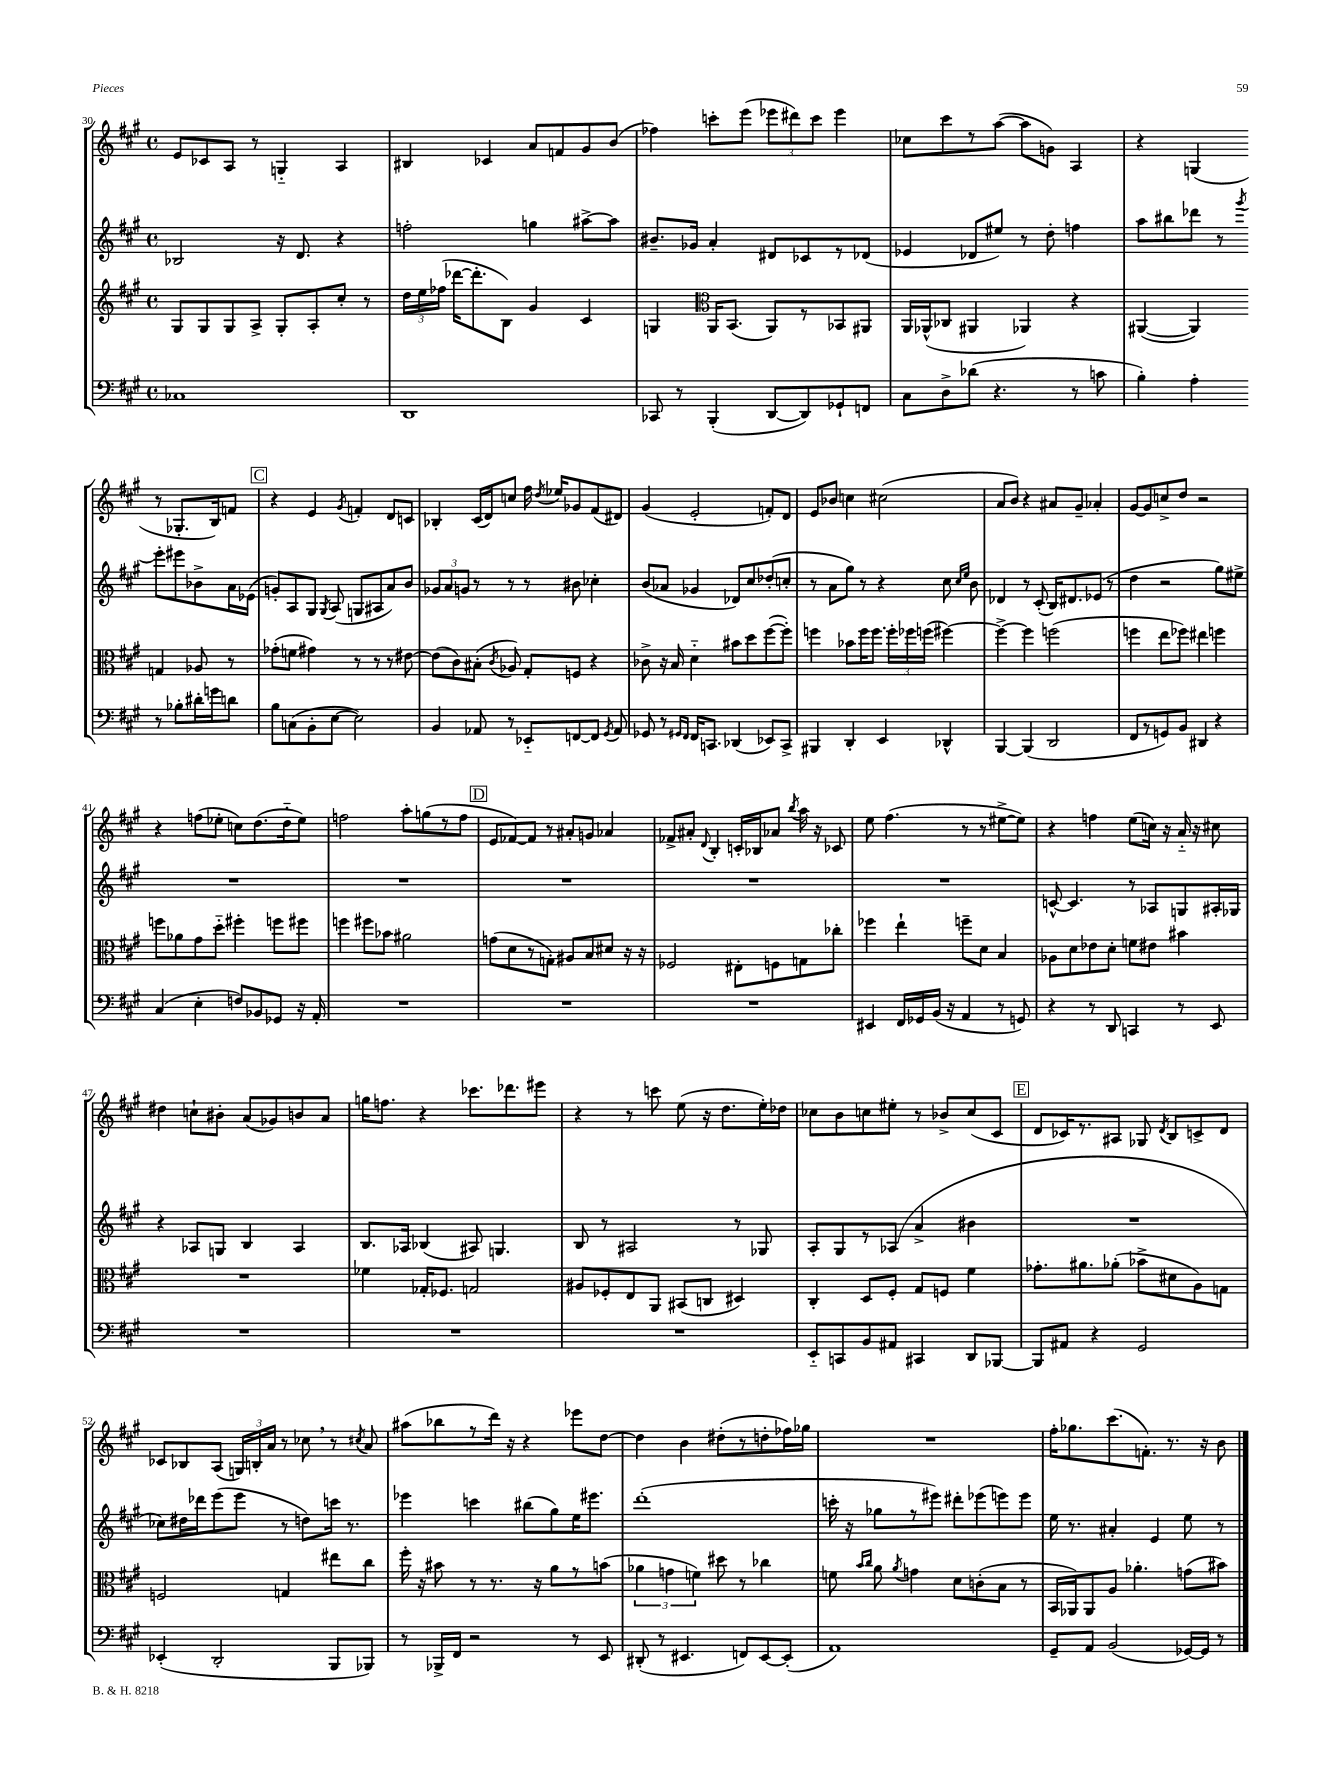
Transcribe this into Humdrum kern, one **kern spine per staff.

**kern	**kern	**kern	**kern
*staff4	*staff3	*staff2	*staff1
*clefF4	*clefG2	*clefG2	*clefG2
*k[f#c#g#]	*k[f#c#g#]	*k[f#c#g#]	*k[f#c#g#]
*M4/4	*M4/4	*M4/4	*M4/4
*met(c)	*met(c)	*met(c)	*met(c)
1C-	8G#	2B-	8e
.	8G#	.	8c-
.	8G#	.	8A
.	8A^	.	8r
.	8G#'	16r	4G'~
.	.	8.d	.
.	8A'	.	.
.	8cc#'	4r	4A
.	8r	.	.
=	=	=	=
1DD	24dd	2ff'	4B#
.	24ee	.	.
.	(24ff-	.	.
.	[16ddd-	.	.
.	8.ddd-']	.	.
.	.	.	4c-
.	8B)	.	.
.	4g#	4gg	8a
.	.	.	8f
.	4c#	[8aa#^	8g#
.	.	8aa#]	(8b
=	=	=	=
8CC-	4G	8.b#~	4ff-)
8r	.	.	.
.	.	16g-	.
*	*clefC3	*	*
(4BBB'	16AA	4a'	8ccc'
.	(8.BB	.	.
.	.	.	(8eee
[8DD	8AA)	8d#	12eee-
.	.	.	12ddd#)
8DD])	8r	8c-	.
.	.	.	12ccc
8GG-`	8BB-	8r	4eee-
8FF	8AA#	(8d-	.
=	=	=	=
8C#	16AA	4e-	8cc-
.	(16AA-^^	.	.
8D^	8C-	.	8ccc#
(8d-	4AA#	8d-	8r
4.r	.	8ee#)	([8aa
.	4AA-)	8r	8aa]
.	.	8dd'	8g)
8r	4r	4ff	4A
8c	.	.	.
=	=	=	=
4B')	([4AA#	8aa	4r
.	.	8bb#	.
4A'	4AA#])	8ddd-	(4G
.	.	8r	.
.	.	8qggg#	.
8r	4G	8eee'	8r
8B-'	.	8eee#	8.G-'
16d#'	8A-	8b-^	.
16g	.	.	16B)
8d	8r	16a	8f
.	.	(16e-	.
=	=	=	=
8B	(8g-'	8g')	4r
(8C	8f	8A	.
8BB'	4g#)	8G#	4e
.	.	8qG#	.
[8E	.	(8A	.
.	.	.	8qg#
2E])	8r	8G	4f'
.	8r	8A#	.
.	8r	8a)	8d
.	[8e#	8b	8c
=	=	=	=
4BB	(8e#]	12g-	4B-'
.	.	12a	.
.	8c#)	.	.
.	.	12g	.
8AA-	(8B#'	8r	(16c#
.	.	.	16d)
.	8qc#	.	.
8r	8A-)	8r	8cc
8EE-'~	8G#'	8r	16ff#
.	.	.	8qdd
.	.	.	16ee-
[8FF	8F	8b#	8g-
8FF]	4r	4cc-'	(8f#
8qGG#	.	.	.
8AA-	.	.	8d#)
=	=	=	=
8GG-	8c-^	(8b	(4g#
8r	16r	8a-	.
.	16B	.	.
16qqGG#	.	.	.
16qqFF#	.	.	.
16FF#	4d'~	4g-	2e'
8.CC	.	.	.
(4DD-	8b#	8d-)	.
.	8dd	8cc#	.
8EE-)	([8ff#	(8dd-'	8f')
8CC^	8ff#'])	8cc'	8d
=	=	=	=
4BBB#	4ff	8r	8e
.	.	8a	8b-
4DD'	8b-	8gg#)	4cc
.	16ff	8r	.
.	8.ff	.	.
4EE	.	4r	(2cc#
.	24ff'	.	.
.	24ff-	.	.
.	(24ff	.	.
4DD-^^	[4ff#)	8cc#	.
.	.	16qqcc#	.
.	.	16qqee	.
.	.	8b	.
=	=	=	=
[4BBB	4ff#^_	4d-	8a
.	.	.	8b)
(4BBB]	4ff#]	8r	4r
.	.	(8c#'	.
2DD	(2ff	16B)	8a#
.	.	8.d#	.
.	.	.	8g#~
.	.	(8e-	4a-'
.	.	8r	.
=	=	=	=
8FF#	4ff	4dd	[8g#
8r	.	.	8g#]
8GG)	8ee	2r	8cc^
8BB	8ff-)	.	8dd
4DD#	4ee#	.	2r
4r	4ff	8gg#)	.
.	.	8ee#^	.
=	=	=	=
(4C#	8ff	1r	4r
.	8a-	.	.
4E'	8g#	.	(8ff
.	8dd'~	.	8ee-'
8F)	4ff#'	.	8cc)
8BB-	.	.	(8.dd
8GG-	8ff	.	.
.	.	.	16dd'~
16r	8ff#	.	8ee-)
16AA'	.	.	.
=	=	=	=
1r	4ff	1r	2ff
.	8ff#	.	.
.	8b-	.	.
.	2a#	.	8aa'
.	.	.	(8gg
.	.	.	8r
.	.	.	8ff
=	=	=	=
1r	(8g	1r	8e
.	8d	.	[8f-)
.	8r	.	8f-]
.	8G')	.	8r
.	8A#	.	8a#'
.	8B	.	8g
.	8d#	.	4a-
.	16r	.	.
.	16r	.	.
=	=	=	=
1r	2F-	1r	8f-^
.	.	.	8a#'
.	.	.	8qqd
.	.	.	4B'
.	8E#'	.	16c'
.	.	.	16B-
.	8F	.	8a-
.	.	.	8qbb
.	8G	.	16aa
.	.	.	16r
.	8cc-'	.	8c-
=	=	=	=
4EE#	4ff-	1r	8ee
.	.	.	(4.ff#
16FF#	4ee`	.	.
16GG-	.	.	.
(16BB	.	.	.
16r	.	.	.
4AA	8ff~	.	8r
.	8d	.	8r
8r	4B	.	[8ee#^
8GG)	.	.	8ee#])
=	=	=	=
4r	8A-	[8c^^	4r
.	8d	4.c]	.
8r	8e-	.	4ff
8DD	8d'	.	.
4CC	8f	8r	(8ee
.	8e#	8A-	16cc)
.	.	.	16r
8r	4b#	8G	16a'~
.	.	.	16r
8EE	.	16A#'	8cc#
.	.	16G-	.
=	=	=	=
1r	1r	4r	4dd#
.	.	8A-	8cc`
.	.	8G	8b#'
.	.	4B	(8a
.	.	.	8g-)
.	.	4A-	8b
.	.	.	8a
=	=	=	=
1r	4f-	8.B	16gg
.	.	.	8.ff
.	.	16A-	.
.	16G-'	(4B-	4r
.	8.F-	.	.
.	2G	8A#)	8.ccc-
.	.	4.G	.
.	.	.	8.ddd-
.	.	.	8eee#
=	=	=	=
1r	8A#	8B	4r
.	8F-'	8r	.
.	8E	2A#	8r
.	8AA	.	8ccc
.	(8BB#	.	(8ee
.	8C	.	16r
.	.	.	8.dd
.	4D#)	8r	.
.	.	8G-	16ee')
.	.	.	16dd-
=	=	=	=
8EE'~	4C#'	8A'	8cc-
8CC	.	8G#	8b
8BB	8D	8r	8cc
8AA#	8F#'	(8A-	8ee#'
4CC#	8G#	4a^	8r
.	8F	.	8b-^
8DD	4f#	4b#	(8cc
[8BBB-	.	.	8c#
=	=	=	=
8BBB-]	8.g-'	1r	8d
8AA#	.	.	16c-)
.	8.a#	.	8.r
4r	.	.	.
.	(8a-'	.	8A#
2GG#	8b-^	.	8G-
.	.	.	8qd
.	8d#	.	8B
.	8A)	.	8c^
.	8G	.	8d
=	=	=	=
(4EE-'	2F	8cc-)	8c-
.	.	16dd#	8B-
.	.	16ddd-	.
2DD'	.	(8eee	(8A
.	.	8eee	24G)
.	.	.	24B'
.	.	.	24a
.	4G	8r	8r
.	.	8dd)	8cc-
8BBB	8ee#	16ccc	8r
.	.	8.r	.
.	.	.	8qcc#
8BBB-)	8cc#	.	8a
=	=	=	=
8r	16ff#'	4eee-	(8aa#
.	16r	.	.
16BBB-^	8b#	.	8bb-
16FF#	.	.	.
2r	8r	4ccc	8r
.	8.r	.	16ddd)
.	.	.	16r
.	.	(8bb#	4r
.	16r	.	.
.	8a	8gg#)	.
8r	8r	16ee	8eee-
.	.	8.eee#	.
8EE	(8b	.	[8dd
=	=	=	=
(8DD#'	6a-	(1ddd'	4dd]
8r	.	.	.
.	6g	.	.
4.EE#	.	.	4b
.	6f)	.	.
.	8dd#	.	(8dd#'
8FF)	8r	.	8r
[8EE#	4cc-	.	8dd'
(8EE#']	.	.	16ff-)
.	.	.	16gg-
=	=	=	=
1AA)	8f	16ccc'	1r
.	.	16r	.
.	16qqb	.	.
.	16qqcc#	.	.
.	8a	8gg-	.
.	8qa	.	.
.	4g	8r	.
.	.	8eee#)	.
.	8d	8ddd#'	.
.	(8c'	(8eee-	.
.	8B	8eee)	.
.	8r	8eee	.
=	=	=	=
8GG#~	16BB	16ee	16ff#'
.	16AA-)	8.r	8.gg-
8AA	8AA-	.	.
(2BB	8A	4a#'	(8.ccc#
.	4.a-'	.	.
.	.	.	8.f')
.	.	4e	.
.	.	.	8.r
[16GG-)	(8g	8ee	.
16GG-]	.	.	16r
8r	8b#)	8r	8b
==	==	==	==
*-	*-	*-	*-
